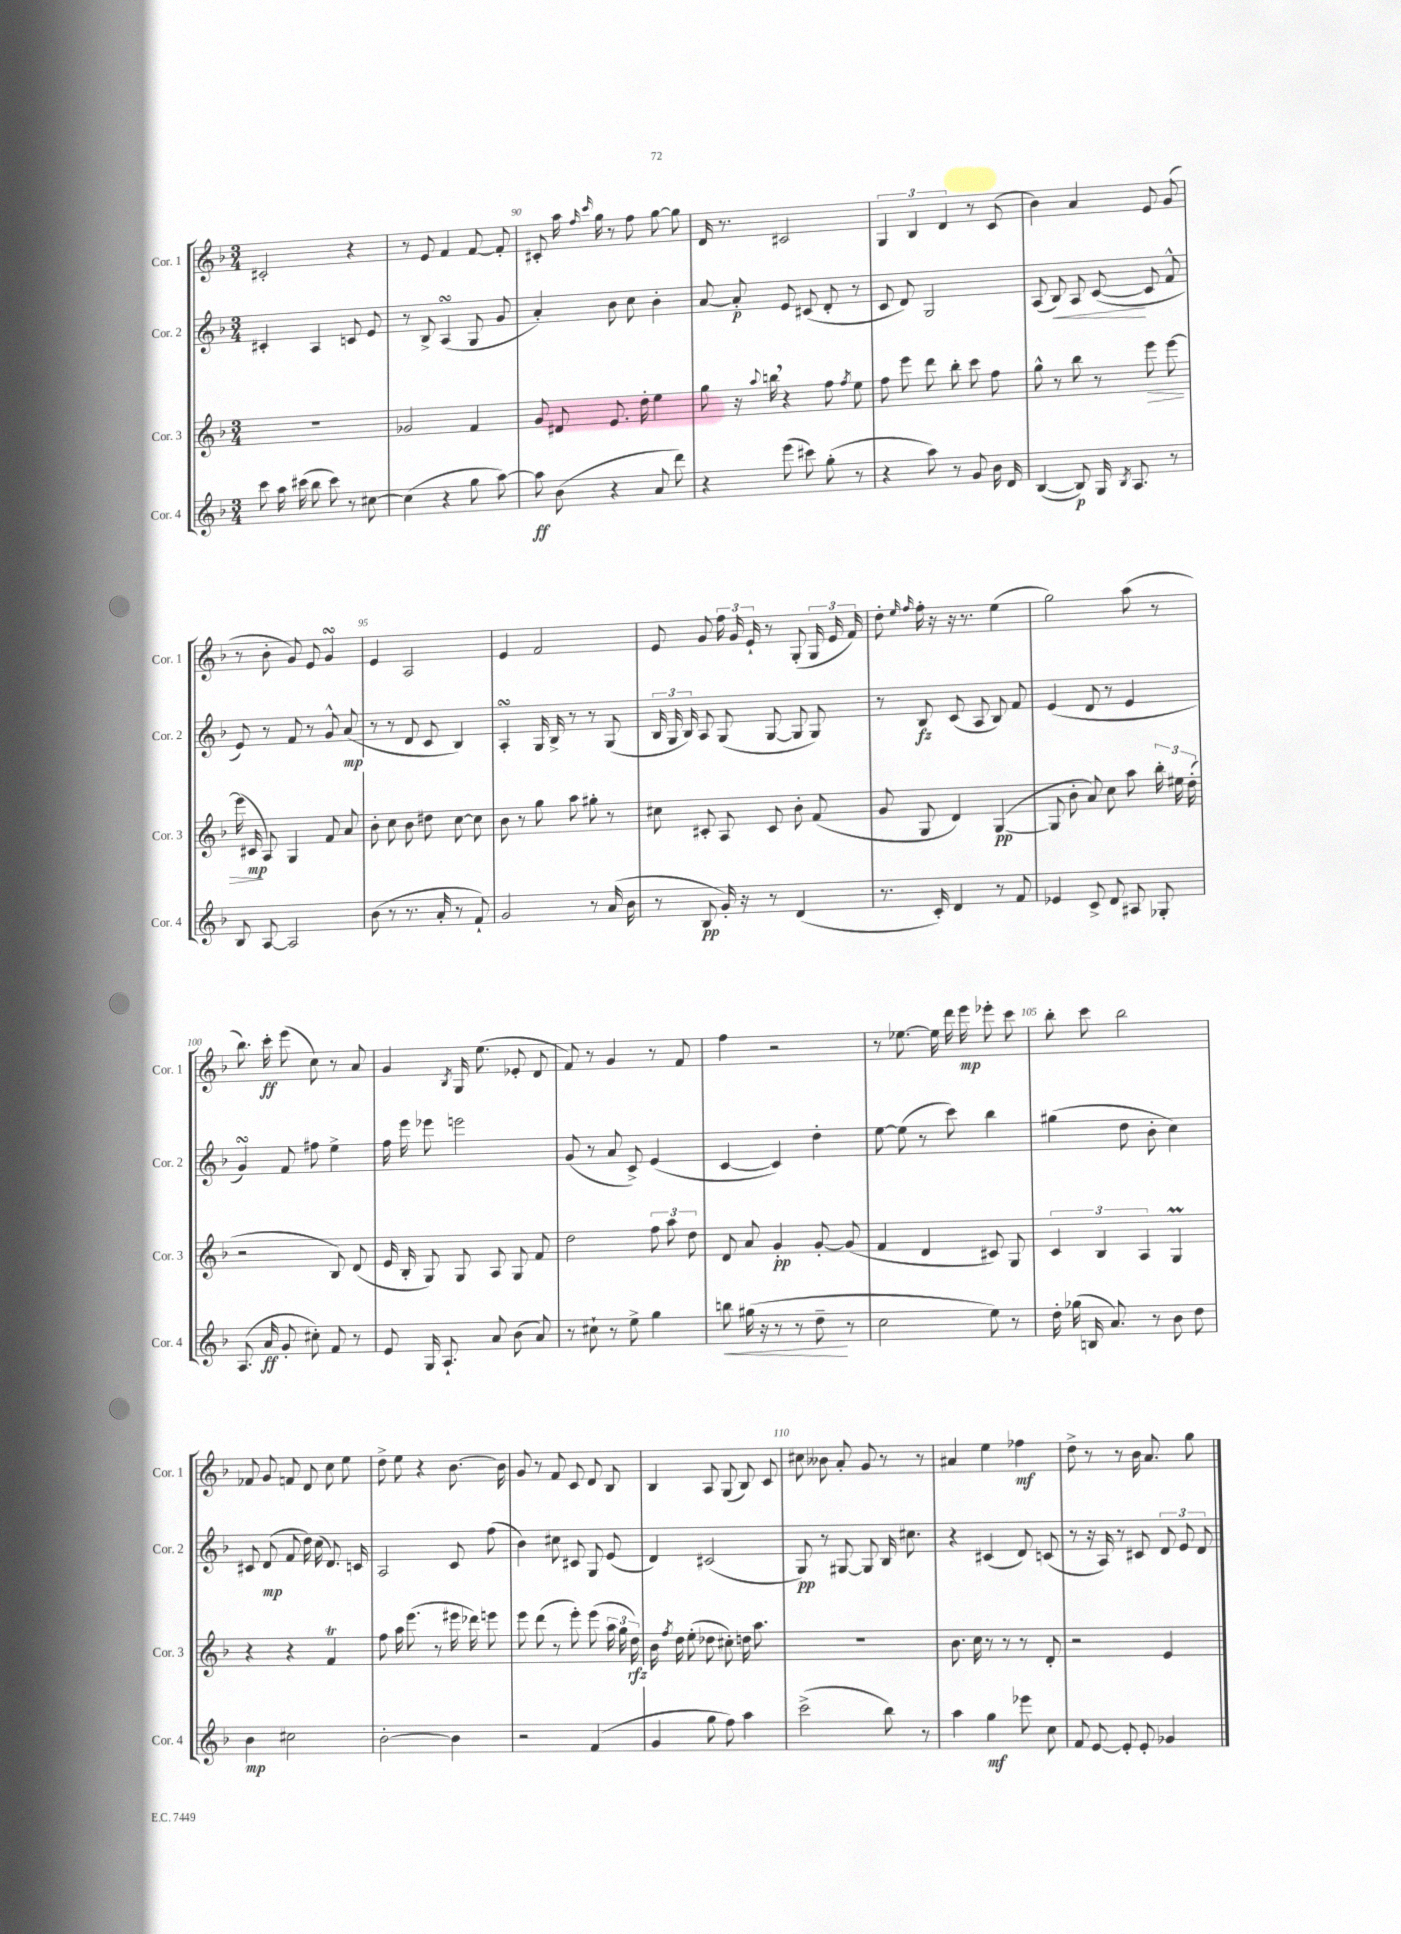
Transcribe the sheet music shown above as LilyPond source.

<<
\new StaffGroup <<
\new Staff = "s0" \with { instrumentName = "Cor. 1" shortInstrumentName = "Cor. 1" } {
    \clef treble \key f \major \numericTimeSignature \time 3/4
    \autoBeamOff cis'2-. r4 |
    r8 e'8 f'4 f'8~ f'8-. |
    cis'8-. a''16 \grace { f''16 c'''16 } g''16 r8 f''8 g''8~ g''8 |
    d'16 r8. cis'2 |
    \tuplet 3/2 { g4 bes4 d'4 } r8 c'8( |
    bes'4) a'4 e'8 g'8( |
    r8 bes'8-. g'8) e'8 g'4\turn |
    e'4 a2 |
    e'4 f'2 |
    e'8 g'8 \tuplet 3/2 { f''16 g'16 e'16-! } r8 g8-.( \tuplet 3/2 { g16 e'16 f'16) } |
    d''8-. \grace { e''16 f''16 } f''16-. r16 r16 r8. e''4( |
    g''2) a''8( r8 |
    bes''8.) c'''16-.\ff e'''8( c''8) r8 a'8 |
    g'4 \acciaccatura { bes8 } g16 e''8.( ees'8-. d'8 |
    f'8) r8 g'4 r8 f'8 |
    f''4 r2 |
    r8 ees''8.~ ees''16 d'''16 e'''16\mp ees'''8-. c'''8 |
    bes''8-. c'''8 bes''2 |
    fes'8 g'8 f'8 d'8 c''8 e''8 |
    d''8-> e''8 r4 bes'8.~ bes'16 |
    g'8 r8 f'8 c'8 d'8 bes8 |
    bes4 a8 g8( bes8) c'8 |
    cis''8 beses'8 a'8-. g'8 r8 r8 |
    ais'4 e''4 fes''4\mf |
    d''8-> r8 r8 bes'16 a'8. g''8 \bar "|." |
}
\new Staff = "s1" \with { instrumentName = "Cor. 2" shortInstrumentName = "Cor. 2" } {
    \clef treble \key f \major \numericTimeSignature \time 3/4
    \autoBeamOff cis'4-. a4 c'8 e'8 |
    r8 bes8-> a4\turn( g8 g'8 |
    a'4-.) bes'8 c''8 bes'4-. |
    a'8~ a'8-.\p e'8 cis'8( d'8-. r8 |
    c'8 d'8) g2 |
    a8( bes8\<) a8 c'8~\!( c'8 f'8-^ |
    e'8) r8 f'8 r8 g'8-^ a'8\mp( |
    r8 r8 d'8 c'8 bes4) |
    a4-.\turn g16 bes16-> r8 r8 g8( |
    \tuplet 3/2 { bes16 g16 bes16) } a8 g8( g8~ g8 g8) |
    r8 bes8\fz c'8( a8 bes8) f'8 |
    e'4( d'8 r8 e'4 |
    g'4\turn) f'8 fis''8 e''4-> |
    f''16 e'''16 ees'''8 e'''2 |
    g'8( r8 a'8 c'8->) e'4( |
    c'4~ c'4) d''4-. |
    e''8~ e''8( r8 c'''8) bes''4 |
    gis''4( d''8 bes'8-. c''4) |
    cis'8 d'8\mp( f'8 d''16) c''16( d'8.) c'16 |
    a2 c'8 f''8( |
    bes'4) cis''8 cis'8 g8 e'8( |
    d'4) cis'2( |
    g8\pp) r8 gis8~ gis8 bes16 cis''8. |
    r4 cis'4( d'8) c'8( |
    r8 r16 a16) r8 cis'8 \tuplet 3/2 { d'8 e'8 d'8 } \bar "|." |
}
\new Staff = "s2" \with { instrumentName = "Cor. 3" shortInstrumentName = "Cor. 3" } {
    \clef treble \key f \major \numericTimeSignature \time 3/4
    \autoBeamOff R2. |
    ges'2 f'4 |
    g'8 dis'8 e'8. d''16-. e''4 |
    g''8 r16 \appoggiatura { a''8 } b''16 \breathe r4 f''8 \acciaccatura { f''8 } e''8 |
    f''8 e'''8 d'''8 bes''8-. c'''8 f''8 |
    g''8-^ r8 bes''8 r8 e'''8\> e'''8~ |
    e'''16( cis'16\mp\! a8) g4 f'8 a'8 |
    bes'8-. c''8 bes'8 dis''8 c''8~ c''8 |
    bes'8 r8 g''8 a''8 gis''8-. r8 |
    cis''8 cis'8-. a8 cis'8 bes'8-. f'8( |
    g'8 g8 d'4) g4~\pp( |
    g8 bes'8-. a'8) c''8 a''8 \tuplet 3/2 { bes''16-. eis''16 d''16-.( } |
    r2 bes8) d'8( |
    e'16 bes16-. g8) g8 a8 g8 f'8 |
    d''2 \tuplet 3/2 { f''8 a''8 d''8 } |
    d'8 a'8 g'4-.\pp g'8~-. g'8( |
    f'4 d'4 cis'8) g8 |
    \tuplet 3/2 { c'4 bes4 a4 } g4\prall |
    r4 r4 f'4\trill |
    f''8 a''16 e'''8.( r8 eis'''16 des'''16) e'''8 |
    e'''8 d'''8( r8 e'''8-.) e'''8( \tuplet 3/2 { a''16 g''16 d''16\rfz) } |
    bes'16 \acciaccatura { f''8 } d''16 e''8-.( des''8 cis''8-.) d''16 a''8. |
    R2. |
    bes'8. c''16 r8 r8 r8 d'8-. |
    r2 e'4 \bar "|." |
}
\new Staff = "s3" \with { instrumentName = "Cor. 4" shortInstrumentName = "Cor. 4" } {
    \clef treble \key f \major \numericTimeSignature \time 3/4
    \autoBeamOff c'''8 a''16 cis'''16( bes''8 cis'''8) r8 cis''8~ |
    cis''4( r4 g''8 a''8~) |
    a''8\ff bes'8( r4 a'8 d'''8) |
    r4 e'''8( cis'''8) g''8-.( r8 |
    r4 a''8) r8 g'8 bes'16 d'16 |
    bes4~( bes8\p) g16 \acciaccatura { bes8 } a8. r8 |
    bes8 a8~ a2 |
    bes'8( r8 r8. a'16-. r8 f'8-!) |
    g'2 r8 a'16( bes'16 |
    r8 bes8\pp g'16-.) r16 r8 d'4( |
    r8. c'16-.) d'4 r8 f'8 |
    ees'4 c'8-> d'8 ais8 ges8-. |
    a8.( a'16\ff g'8-. cis''8-.) f'8 r8 |
    e'8 g16 a8.-! a'8 bes'8( a'8) |
    r8 cis''8-! r8 e''8-> g''4 |
    b''8\< gis''16( r16 r8 r8 d''8--\! r8 |
    c''2 e''8) r8 |
    d''16-. ges''16( b16 a'8.) r8 bes'8 d''8 |
    bes'4\mp cis''2 |
    bes'2~-. bes'4 |
    r2 f'4( |
    g'4 g''8 f''8) a''4 |
    c'''2->( bes''8) r8 |
    a''4 g''4\mf ees'''8 c''8 |
    f'8 e'8~ e'8-. e'8-. ges'4 \bar "|." |
}
>>
>>
\layout { \context { \Score currentBarNumber = #88 \override BarNumber.break-visibility = ##(#f #t #t) barNumberVisibility = #(every-nth-bar-number-visible 5) } }
